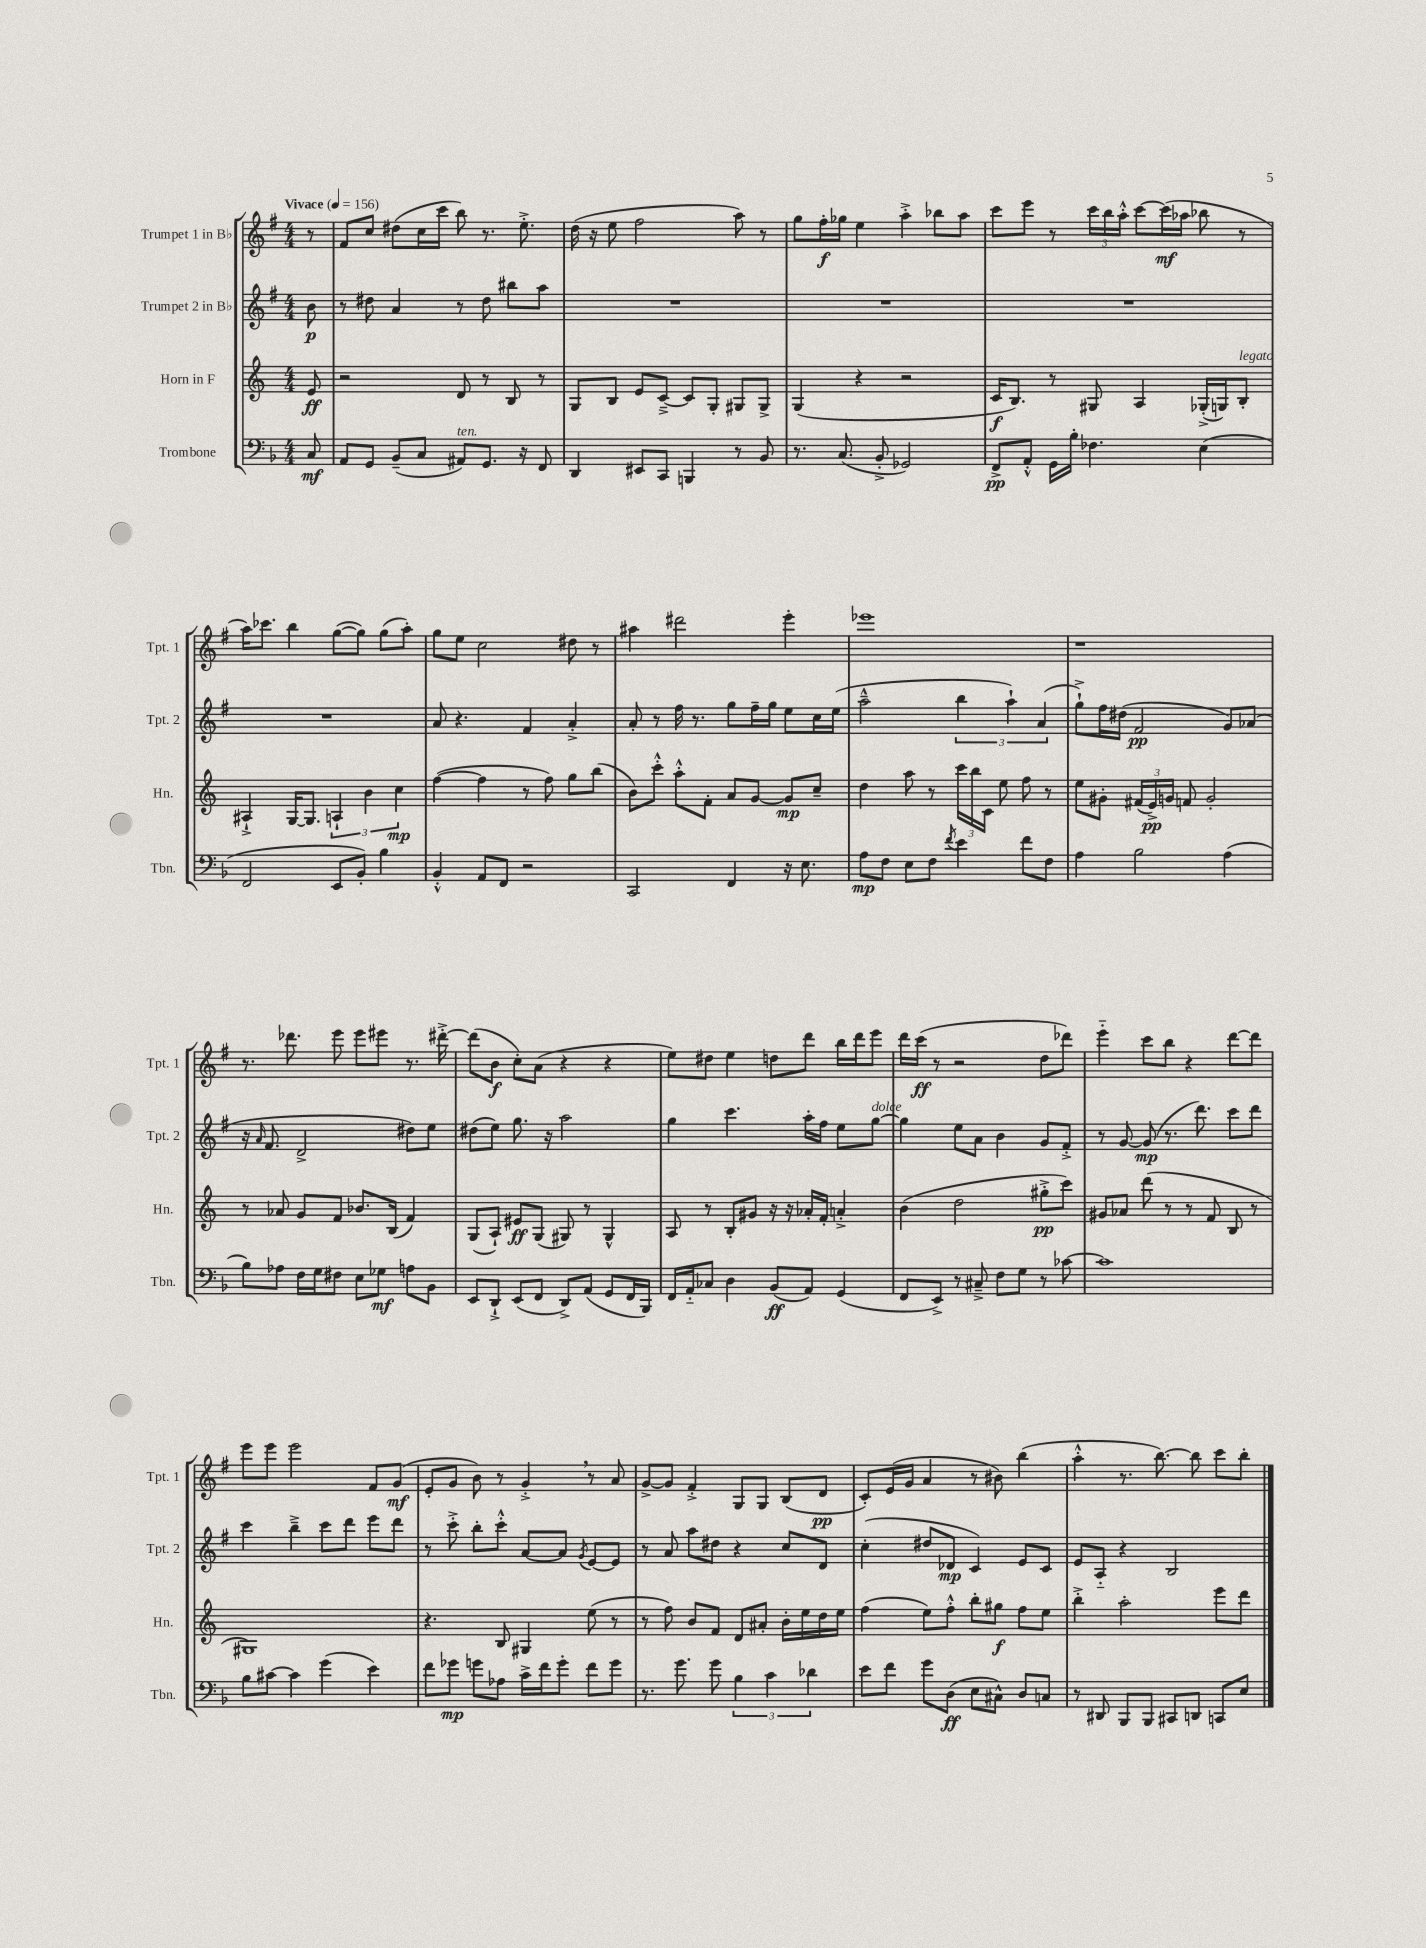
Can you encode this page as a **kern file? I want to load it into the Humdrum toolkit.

**kern	**dynam	**kern	**dynam	**kern	**dynam	**kern	**dynam
*part4	*part4	*part3	*part3	*part2	*part2	*part1	*part1
*staff4	*staff4	*staff3	*staff3	*staff2	*staff2	*staff1	*staff1
*I"Trombone	*	*I"Horn in F	*	*I"Trumpet 2 in B♭	*	*I"Trumpet 1 in B♭	*
*I'Tbn.	*	*I'Hn.	*	*I'Tpt. 2	*	*I'Tpt. 1	*
*clefF4	*	*clefG2	*	*clefG2	*	*clefG2	*
*k[b-]	*	*k[]	*	*k[f#]	*	*k[f#]	*
*M4/4	*	*M4/4	*	*M4/4	*	*M4/4	*
*MM156	*	*MM156	*	*MM156	*	*MM156	*
=	=	=	=	=	=	=	=
!	!	!	!	!	!	!LO:TX:a:B:t=Vivace	!
8C/	mf	8e/	ff	8b\	p	8r	.
=1	=1	=1	=1	=1	=1	=1	=1
8AA/L	.	2r	.	8r	.	8f#/L	.
8GG/J	.	.	.	8dd#X\	.	8cc/J	.
(8BB-~/L	.	.	.	4a/	.	(8dd#X\L	.
8C/J	.	.	.	.	.	16cc\L	.
.	.	.	.	.	.	16ccc\JJ	.
!LO:TX:a:i:t=ten.	!	!	!	!	!	!	!
8AA#X/L)	.	8d/	.	8r	.	8bb\)	.
8.GG/J	.	8r	.	8dd#\	.	8.r	.
.	.	8B/	.	8bb#X\L	.	.	.
16r	.	.	.	.	.	8.ee'^\	.
8FF/	.	8r	.	8aa\J	.	.	.
=2	=2	=2	=2	=2	=2	=2	=2
4DD/	.	8G/L	.	1r	.	(16dd\	.
.	.	.	.	.	.	16r	.
.	.	8B/J	.	.	.	8ee\	.
8EE#X/L	.	8e/L	.	.	.	2ff#\	.
8CC/J	.	[8c~^/J	.	.	.	.	.
4BBBn/	.	8c/L]	.	.	.	.	.
.	.	8G'/J	.	.	.	.	.
8r	.	8G#X/L	.	.	.	8aa\)	.
8BB-/	.	8G#^/J	.	.	.	8r	.
=3	=3	=3	=3	=3	=3	=3	=3
8.r	.	(4G/	.	1r	.	8gg\L	.
.	.	.	.	.	.	16ff#'\L	f
(8.C/	.	.	.	.	.	16gg-X\JJ	.
.	.	4r	.	.	.	4ee\	.
8BB-'^/	.	.	.	.	.	.	.
2GG-X/)	.	2r	.	.	.	4aa'^\	.
.	.	.	.	.	.	8bb-X\L	.
.	.	.	.	.	.	8aa\J	.
=4	=4	=4	=4	=4	=4	=4	=4
8FF^/L	pp	16c/KL	f	1r	.	8ccc\L	.
.	.	8.B/J)	.	.	.	.	.
8AA'^^/J	.	.	.	.	.	8eee\J	.
16GG\LL	.	8r	.	.	.	8r	.
16B-'\JJ	.	.	.	.	.	.	.
4.F-X\	.	8G#X/	.	.	.	24ccc\LL	.
.	.	.	.	.	.	24bb\	.
.	.	.	.	.	.	24aa'^^\JJ	.
.	.	4A/	.	.	.	[8ccc\L	.
.	.	.	.	.	.	(16ccc\L]	mf
.	.	.	.	.	.	16aa-X\JJ	.
(4E\	.	(16G-X'^/LL	.	.	.	8bb-X\	.
.	.	16Gn/J)	.	.	.	.	.
!	!	!LO:TX:a:i:t=legato	!	!	!	!	!
.	.	8B'/J	.	.	.	8r	.
!!LO:LB:g=z
=5	=5	=5	=5	=5	=5	=5	=5
2FF/	.	4A#X`^/	.	1r	.	16aa\KL)	.
.	.	.	.	.	.	8.ccc-X\J	.
.	.	[16G/KL	.	.	.	4bb\	.
.	.	8.G/J]	.	.	.	.	.
8EE/L	.	6An`/	.	.	.	([8gg\L	.
8BB-'/J)	.	.	.	.	.	8gg\J])	.
.	.	6b\	.	.	.	.	.
4B-\	.	.	.	.	.	(8gg\L	.
.	.	6cc\	mp	.	.	.	.
.	.	.	.	.	.	8aa'\J)	.
=6	=6	=6	=6	=6	=6	=6	=6
4BB-'^^/	.	([4ff\	.	8a/	.	8gg\L	.
.	.	.	.	4.r	.	8ee\J	.
8AA/L	.	4ff\]	.	.	.	2cc\	.
8FF/J	.	.	.	.	.	.	.
2r	.	8r	.	4f#/	.	.	.
.	.	8ff\)	.	.	.	.	.
.	.	8gg\L	.	4a'^/	.	8dd#X\	.
.	.	(8bb\J	.	.	.	8r	.
=7	=7	=7	=7	=7	=7	=7	=7
2CC/	.	8b\L)	.	8a'/	.	4aa#X\	.
.	.	8ccc'^^\J	.	8r	.	.	.
.	.	8aa'^^\L	.	16ff#\	.	2ddd#X\	.
.	.	.	.	8.r	.	.	.
.	.	8f'\J	.	.	.	.	.
4FF/	.	8a/L	.	8gg\L	.	.	.
.	.	[8g/J	.	16ff#~\L	.	.	.
.	.	.	.	16gg\JJ	.	.	.
16r	.	8g/L]	mp	8ee\L	.	4eee'\	.
8.E\	.	.	.	.	.	.	.
.	.	8cc~/J	.	16cc\L	.	.	.
.	.	.	.	(16ee\JJ	.	.	.
=8	=8	=8	=8	=8	=8	=8	=8
8A\L	mp	4dd\	.	2aa~^^\	.	1eee-X	.
8F\J	.	.	.	.	.	.	.
8E\L	.	8aa\	.	.	.	.	.
8F\J	.	8r	.	.	.	.	.
8qf/	.	.	.	.	.	.	.
4e\	.	24ccc\LL	.	6bb\	.	.	.
.	.	24bb\	.	.	.	.	.
.	.	24c\JJ	.	.	.	.	.
.	.	8ee\	.	.	.	.	.
.	.	.	.	6aa`\)	.	.	.
8f\L	.	8ff\	.	.	.	.	.
.	.	.	.	(6a/	.	.	.
8F\J	.	8r	.	.	.	.	.
=9	=9	=9	=9	=9	=9	=9	=9
4A\	.	8ee\L	.	8gg`^\L)	.	1r	.
.	.	8g#X'\J	.	16ff#\L	.	.	.
.	.	.	.	(16dd#X\JJ	.	.	.
2B-\	.	(24f#X/LL	.	2f#/	pp	.	.
.	.	24e^/)	pp	.	.	.	.
.	.	24gn/JJ	.	.	.	.	.
.	.	8fn/	.	.	.	.	.
.	.	2g'/	.	.	.	.	.
(4A\	.	.	.	8g/L)	.	.	.
.	.	.	.	(8a-X/J	.	.	.
!!LO:LB:g=z
=10	=10	=10	=10	=10	=10	=10	=10
8B-\L)	.	8r	.	16r	.	8.r	.
.	.	.	.	16qqa/	.	.	.
.	.	.	.	8.f#/	.	.	.
8A-X\J	.	8a-X/	.	.	.	.	.
.	.	.	.	.	.	8.ddd-X\	.
16F\LL	.	8g/L	.	2d^/	.	.	.
16G\J	.	.	.	.	.	.	.
8F#X\J	.	8f/J	.	.	.	8eee\	.
8E\L	.	8.b-X/L	.	.	.	8eee\L	.
8G-X\J	mf	.	.	.	.	8eee#X\J	.
.	.	(16B/Jk	.	.	.	.	.
8An\L	.	4f/)	.	8dd#X\L)	.	8.r	.
8BB-\J	.	.	.	8ee\J	.	.	.
.	.	.	.	.	.	[16ddd#X'^\	.
=11	=11	=11	=11	=11	=11	=11	=11
8EE/L	.	(8G/L	.	(8dd#X\L	.	(8ddd#\L]	.
8DD`^/J	.	8A`/J)	.	8ee\J)	.	8b\J	f
(8EE/L	.	8e#X/L	ff	8.gg\	.	8cc'\L)	.
8FF/J	.	(8G/J	.	.	.	(8a\J	.
.	.	.	.	16r	.	.	.
8DD^/L)	.	8G#X/)	.	2aa\	.	4r	.
(8AA/J	.	8r	.	.	.	.	.
8GG/L	.	4G#^^/	.	.	.	4r	.
16FF/L	.	.	.	.	.	.	.
16BBB-/JJ)	.	.	.	.	.	.	.
=12	=12	=12	=12	=12	=12	=12	=12
16FF/LL	.	8A/	.	4gg\	.	8ee\L)	.
16AA/J	.	.	.	.	.	.	.
8C-X/J	.	8r	.	.	.	8dd#X\J	.
4D\	.	8B'/L	.	4.ccc\	.	4ee\	.
.	.	8g#X/J	.	.	.	.	.
(8BB-/L	ff	16r	.	.	.	8ddn\L	.
.	.	16r	.	.	.	.	.
8AA/J)	.	16a-X'/LL	.	16aa'\LL	.	8ddd\J	.
.	.	16f'/JJ	.	16ff#\JJ	.	.	.
(4GG/	.	4an'^/	.	8ee\L	.	16bb\LL	.
.	.	.	.	.	.	16ddd\J	.
!	!	!	!	!LO:TX:a:i:t=dolce	!	!	!
.	.	.	.	[8gg\J	.	8eee\J	.
=13	=13	=13	=13	=13	=13	=13	=13
8FF/L	.	(4b\	.	4gg\]	.	16ddd\LL	.
.	.	.	.	.	.	(16ccc\JJ	ff
8EE^/J)	.	.	.	.	.	8r	.
8r	.	2dd\	.	8ee\L	.	2r	.
8C#X~^/	.	.	.	8a\J	.	.	.
8F\L	.	.	.	4b\	.	.	.
8G\J	.	.	.	.	.	.	.
8r	.	8gg#X'^\L	pp	8g/L	.	8dd\L	.
[8c-X\	.	8ccc\J)	.	8f#'^/J	.	8ddd-X\J)	.
=14	=14	=14	=14	=14	=14	=14	=14
1c-]	.	8g#X/L	.	8r	.	4eee\	.
.	.	8a-X/J	.	[8g/	.	.	.
.	.	(8ddd\	.	(8g/]	mp	8ccc\L	.
.	.	8r	.	8.r	.	8bb\J	.
.	.	8r	.	.	.	4r	.
.	.	.	.	8.ddd\)	.	.	.
.	.	8f/	.	.	.	.	.
.	.	8B/	.	8ccc\L	.	[8ddd\L	.
.	.	8r	.	8ddd\J	.	8ddd\J]	.
!!LO:LB:g=z
=15	=15	=15	=15	=15	=15	=15	=15
8B-\L	.	1G#X)	.	4ccc\	.	8eee\L	.
[8c#X\J	.	.	.	.	.	8eee\J	.
4c#\]	.	.	.	4bb~^\	.	2eee\	.
(4g\	.	.	.	8ccc\L	.	.	.
.	.	.	.	8ddd\J	.	.	.
4e\)	.	.	.	8eee\L	.	8f#/L	.
.	.	.	.	8ddd\J	.	(8g/J	mf
=16	=16	=16	=16	=16	=16	=16	=16
8f\L	.	4.r	.	8r	.	8e'/L	.
8g-X\J	mp	.	.	8ccc'^\	.	8g/J	.
8gn\L	.	.	.	8bb'\L	.	8b\)	.
8A-X\J	.	8B/	.	8ccc'^^\J	.	8r	.
16c^\LL	.	4G#X/	.	[8a/L	.	4g'^,/	.
16f\J	.	.	.	.	.	.	.
8g'\J	.	.	.	8a/J]	.	.	.
.	.	.	.	8qg/	.	.	.
8f\L	.	(8ee\	.	[8e/L	.	8r	.
8g\J	.	8r	.	8e/J]	.	8a/	.
=17	=17	=17	=17	=17	=17	=17	=17
8.r	.	8r	.	8r	.	[8g^/L	.
.	.	8ff\)	.	8a/	.	8g/J]	.
8.g\	.	.	.	.	.	.	.
.	.	8b/L	.	8aa\L	.	4f#'^/	.
8g\	.	8f/J	.	8dd#X\J	.	.	.
6B-\	.	8d/L	.	4r	.	8G/L	.
.	.	8a#X'/J	.	.	.	8G/J	.
6c\	.	.	.	.	.	.	.
.	.	16b'\LL	.	8cc/L	.	(8B/L	.
.	.	16ee\	.	.	.	.	.
6d-X\	.	.	.	.	.	.	.
.	.	16dd\	.	8d/J	.	8d/J	pp
.	.	16ee\JJ	.	.	.	.	.
=18	=18	=18	=18	=18	=18	=18	=18
8e\L	.	(4ff\	.	(4cc'\	.	8c'/L)	.
8f\J	.	.	.	.	.	(16e/L	.
.	.	.	.	.	.	16g/JJ	.
8g\L	.	8ee\L)	.	8dd#X/L	.	4a/	.
(8D\J	ff	8ff'^^\J	.	8d-X/J	mp	.	.
8E\L	.	8bb'\L	.	4c/)	.	8r	.
8C#X^^\J)	.	8gg#X\J	f	.	.	8b#X\)	.
8D/L	.	8ff\L	.	8e/L	.	(4bb\	.
8Cn/J	.	8ee\J	.	8c/J	.	.	.
=19	=19	=19	=19	=19	=19	=19	=19
8r	.	4bb'^\	.	8e/L	.	4aa'^^\	.
8DD#X/	.	.	.	8A/J	.	.	.
8BBB-/L	.	2aa'\	.	4r	.	8.r	.
8BBB-/J	.	.	.	.	.	.	.
.	.	.	.	.	.	[8.bb\)	.
8CC#X/L	.	.	.	2B/	.	.	.
8DDn/J	.	.	.	.	.	8bb\]	.
8CCn/L	.	8eee\L	.	.	.	8ccc\L	.
8E/J	.	8ddd\J	.	.	.	8bb'\J	.
==	==	==	==	==	==	==	==
*-	*-	*-	*-	*-	*-	*-	*-
